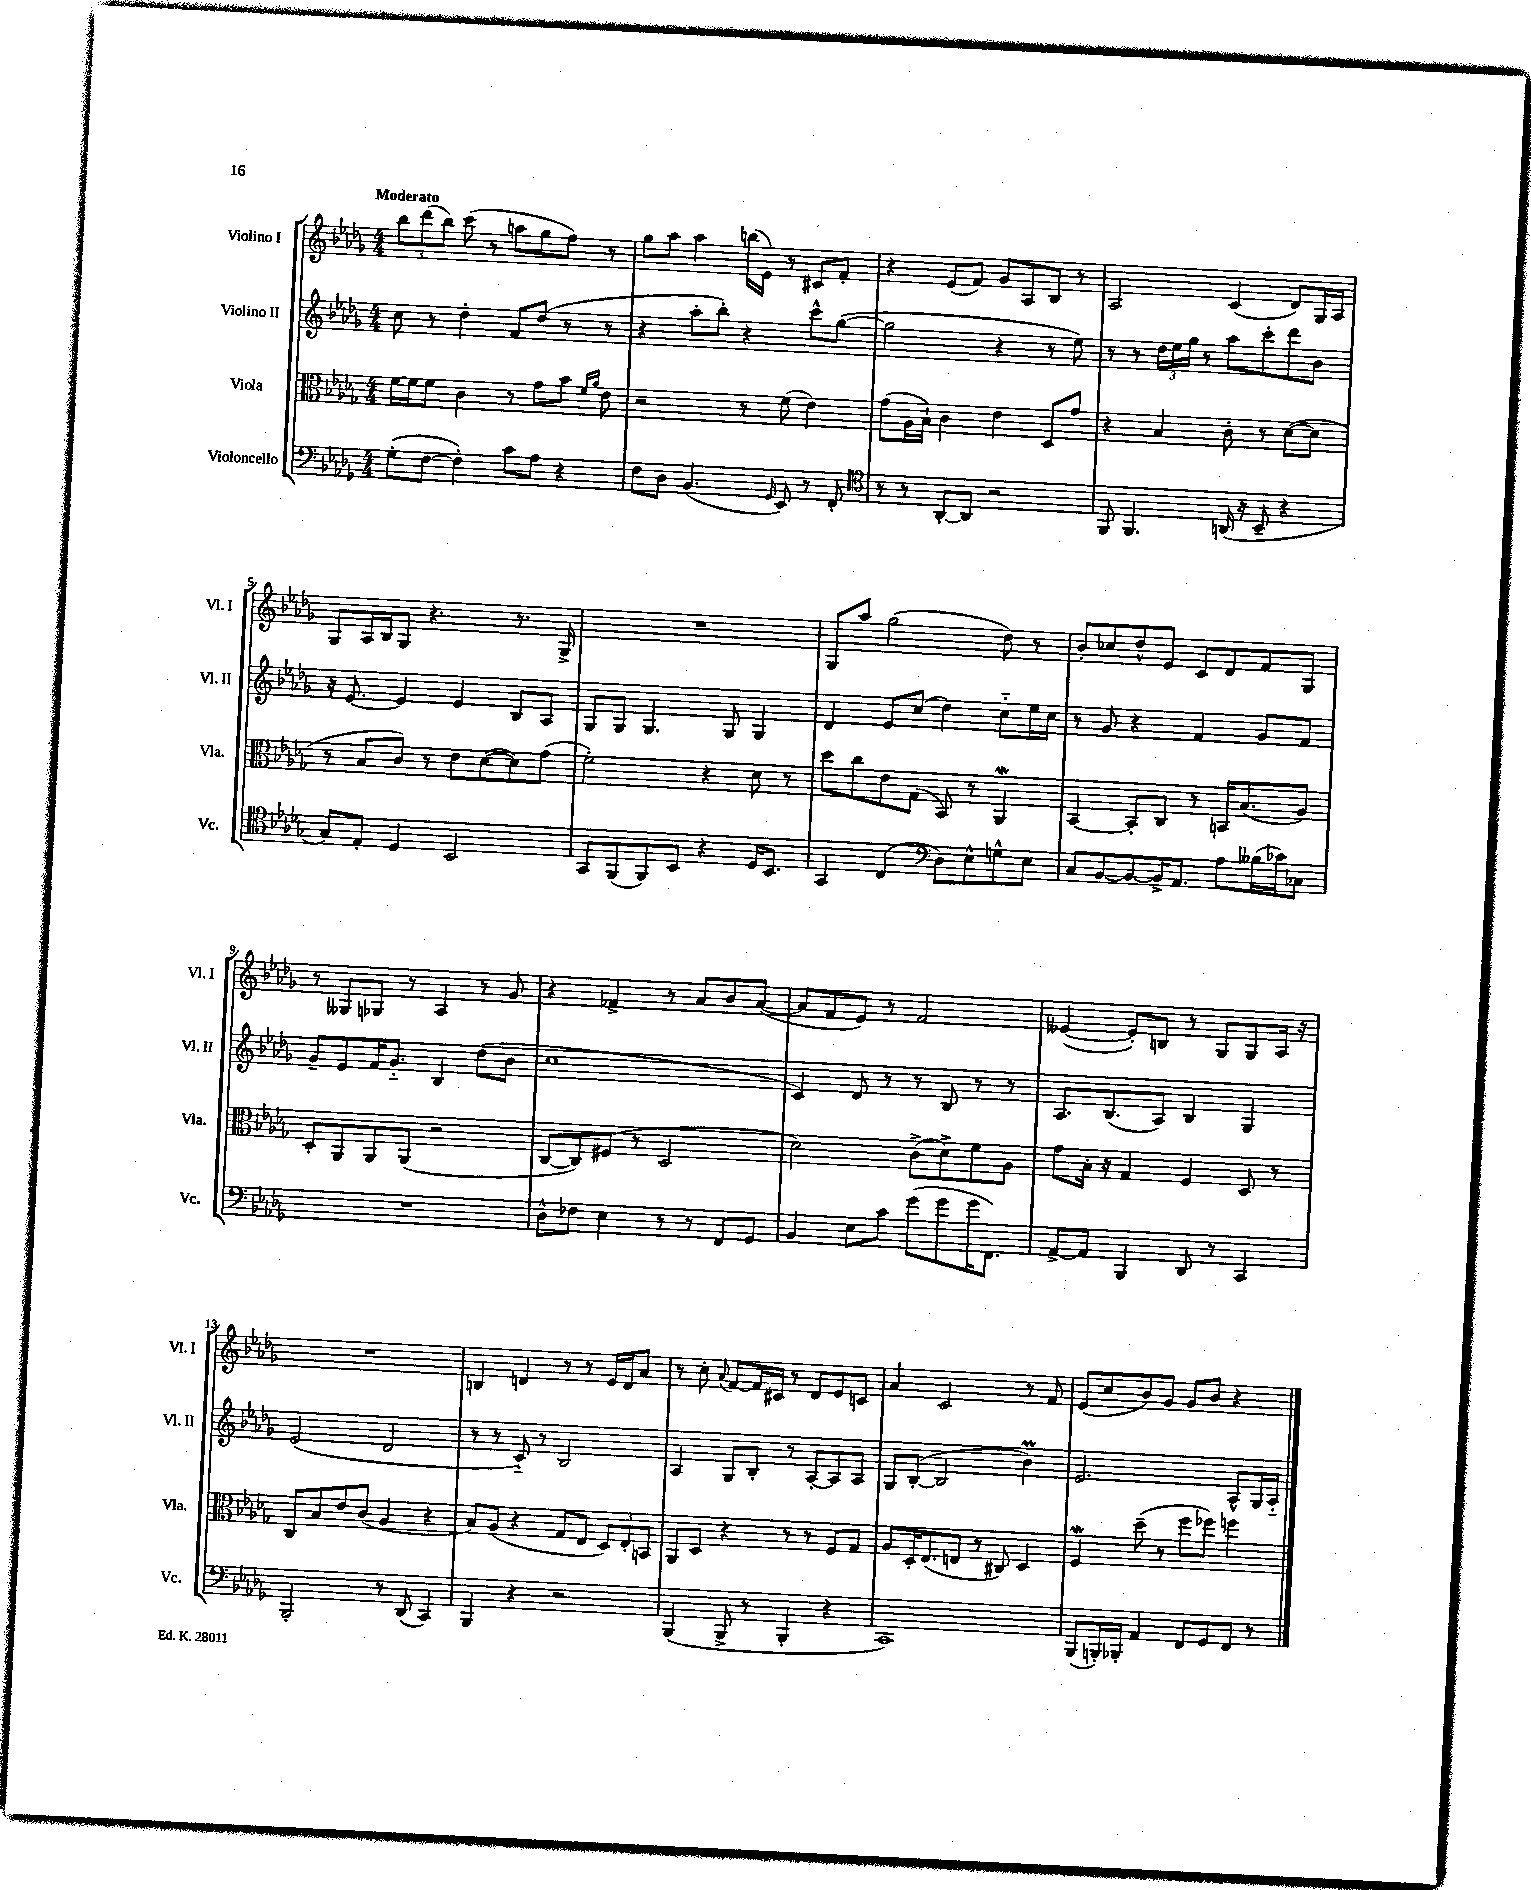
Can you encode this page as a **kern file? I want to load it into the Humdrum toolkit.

**kern	**kern	**kern	**kern
*staff4	*staff3	*staff2	*staff1
*clefF4	*clefC3	*clefG2	*clefG2
*k[b-e-a-d-g-]	*k[b-e-a-d-g-]	*k[b-e-a-d-g-]	*k[b-e-a-d-g-]
*M4/4	*M4/4	*M4/4	*M4/4
(8G-'\L	[16f\LL	8cc\	12bb-\L
.	16f\]J	.	.
.	.	.	(12ddd-\
[8F\J	8f\J	8r	.
.	.	.	12bb-\J)
4F'\])	4c\	4dd-'\	(8ccc\
.	.	.	8r
8c\L	8r	8f/L	8aa\L
8A-\J	8g-\L	(8dd-/J	8gg-\
4r	8b-\J	8r	8ff\J)
.	16qqf/LL	.	.
.	16qqa-/JJ	.	.
.	8e-\	8r	8r
=	=	=	=
8F\L	2r	4r	8gg-\L
8D-\J	.	.	8aa-\J
(4.BB-/	.	8aa-'\L	4aa-\
.	.	8bb-'\J)	.
.	8r	4r	(16bb\LL
.	.	.	16e-\JJ)
16qqGG-/	.	.	.
8EE-/)	(8f\	.	8r
8r	4e-\)	8ccc^^\L	8c#/L
8FF'/	.	([8gg-\J	8f'/J
=	=	=	=
*clefC4	*	*	*
8r	(8g-\L	2gg-\]	4r
8r	16A-\L	.	.
.	16B-`\JJ)	.	.
[8AA-'/L	4c\	.	(8e-/L
8AA-/]J	.	.	8f/J)
2r	4e-\	4r	8g-/L
.	.	.	8A-/
.	8D-/L	8r	8B-/J
.	8g-/J	8ee-\)	8r
=	=	=	=
8FF/	4r	8r	2A-/
4.FF/	.	8r	.
.	4B-/	24dd-\LL	.
.	.	24ee-\	.
.	.	24gg-\JJ	.
.	.	8r	.
(16AA/	8c'\	8aa-\L	(4c/
16r	.	.	.
8BB-~/	8r	8ccc'\	.
4r	([8d-\L	8ddd-\	8d-/L)
.	8d-\]J	8b-\J	16G-/L
.	.	.	16A-/JJ
=	=	=	=
8G-/L)	8r	16r	8G-/L
.	.	[8.e-/	.
8E-'/J	8B-/L	.	16A-/L
.	.	.	16B-/J
4D-/	8c/J)	4e-/]	8G-/J
.	8r	.	4.r
2BB-/	8e-\L	4e-/	.
.	([8d-\	.	.
.	8d-\])	8B-/L	8.r
.	(8g-\J	8A-/J	.
.	.	.	16G-^/
=	=	=	=
8GG-/L	2f'\)	8G-/L	1r
(8FF/	.	8G-/J	.
8FF/)	.	4.G-/	.
8BB-/J	.	.	.
4r	4r	.	.
.	.	8G-/	.
16D-/LK	8d-\	4G-/	.
8.BB-/J	.	.	.
.	8r	.	.
=	=	=	=
4GG-/	8dd-\L	4d-/	8G-/L
.	8cc\	.	8aa-/J
(4C/	8e-\	8e-/L	(2gg-\
.	(8G-\J	(8cc/J	.
*clefF4	*	*	*
8D-\L)	8BB-/)	4dd-\)	.
8E-^^\	8r	.	.
8G^^\	4AA-/	8cc'~\L	8dd-\)
8E-\J	.	16ee-\L	8r
.	.	16cc\JJ	.
=	=	=	=
8C/L	[4BB-/	8r	8b-'/L
[8BB-/	.	8g-/	8cc-/
8BB-/_	8BB-'/]L	4r	8dd-^^/
16BB-^/]K	8C/J	.	8e-/J
8.AA-/J	.	.	.
.	8r	4f/	8c/L
8A-\L	16BB/LK	.	8d-/
.	(8.B-/	.	.
(16B--\L	.	8g-/L	8f/
16c-\J)	.	.	.
8C-\J	8A-/J)	8f/J	8G-/J
=	=	=	=
1r	8D-'/L	8g-~/L	8r
.	8AA-/	8e-/	8G--/L
.	8AA-/	16f/K	8G-/J
.	.	8.g-'~/J	.
.	(8AA-/J	.	8r
.	2r	4B-/	4A-/
.	.	(8dd-\L	8r
.	.	8b-\J	8g-/
=	=	=	=
8D-^^\L	[8C/L	1cc	4r
8F-\J	8C/])	.	.
4E-\	(8F#/J	.	4f-^/
.	8r	.	.
8r	2D-/	.	8r
8r	.	.	8a-/L
8FF/L	.	.	8b-/
8GG-/J	.	.	([8a-/J
=	=	=	=
4BB-/	2d-\)	4c/)	8a-/]L
.	.	.	8f/
8E-\L	.	8d-/	8e-/J)
8c\J	.	8r	8r
(8g-\L	(8c^\L	8r	2f/
8g-\	8d-^\)	8B-/	.
16g-\K	8f\	8r	.
8.FF\J)	.	.	.
.	8A-\J	8r	.
=	=	=	=
[8AA-^/L	8g-\L	8.A-/L	([4e--/
8AA-/]J	16B-'\Jk	.	.
.	16r	(8.B-/	.
4BBB-/	4G-/	.	8e--'/]L)
.	.	8A-/J)	8B/J
8DD-/	4F/	4B-/	8r
8r	.	.	8G-/L
4CC/	8D-/	4G-/	8G-/
.	8r	.	16A-/Jk
.	.	.	16r
=	=	=	=
2BBB-'/	8C/L	(2e-/	1r
.	8B-/	.	.
.	8e-/	.	.
.	(8c/J	.	.
8r	4A-/	2d-/	.
(8DD-/	.	.	.
4CC/)	4r	.	.
=	=	=	=
4BBB-/	8B-/L)	8r	4B/
.	(8A-/J	8r	.
4r	4r	8c'~/)	4d/
.	.	8r	.
2r	8G-/L	2B-/	8r
.	8E-/J	.	8r
.	12D-/L)	.	16e-/LL
.	.	.	16d/J
.	12E-'/	.	.
.	.	.	8a-/J
.	12BB/J	.	.
=	=	=	=
(4BBB-/	8AA-/L	4A-/	8r
.	8D-/J	.	8cc'\
.	.	.	8qqa-/
8BBB-^/	4r	8G-/L	[8f/L
8r	.	8B-'/J	16f/]L
.	.	.	16c#/JJ
4BBB-'/	8r	8r	8r
.	8r	[8A-'/L	8d-/L
4r	8F/L	8A-/]	8e-/
.	8G-/J	8A-/J	8c/J
=	=	=	=
1CC)	8A-/L	8G-/L	4a-/
.	16D-'/K	([8B-'/J	.
.	(8.E-/	.	.
.	.	2B-/]	2c/
.	8E/J	.	.
.	8r	.	.
.	8C#/)	.	.
.	4D-/	4b-\)	8r
.	.	.	8f/
=	=	=	=
(8BBB-/L	4F/	2.e-/	(8e-/L
16BBB'/L)	.	.	8cc/
16BBB-'/JJ	.	.	.
4AA-/	(8dd-~\	.	8b-/)
.	8r	.	8g-/J
8FF/L	8ff\L	.	8g-/L
8GG-/	8ff-\J)	.	8b-/J
8FF/J	4ff\	8A-^^/L	4r
8r	.	16G-/L	.
.	.	16A-'~/JJ	.
==	==	==	==
*-	*-	*-	*-
